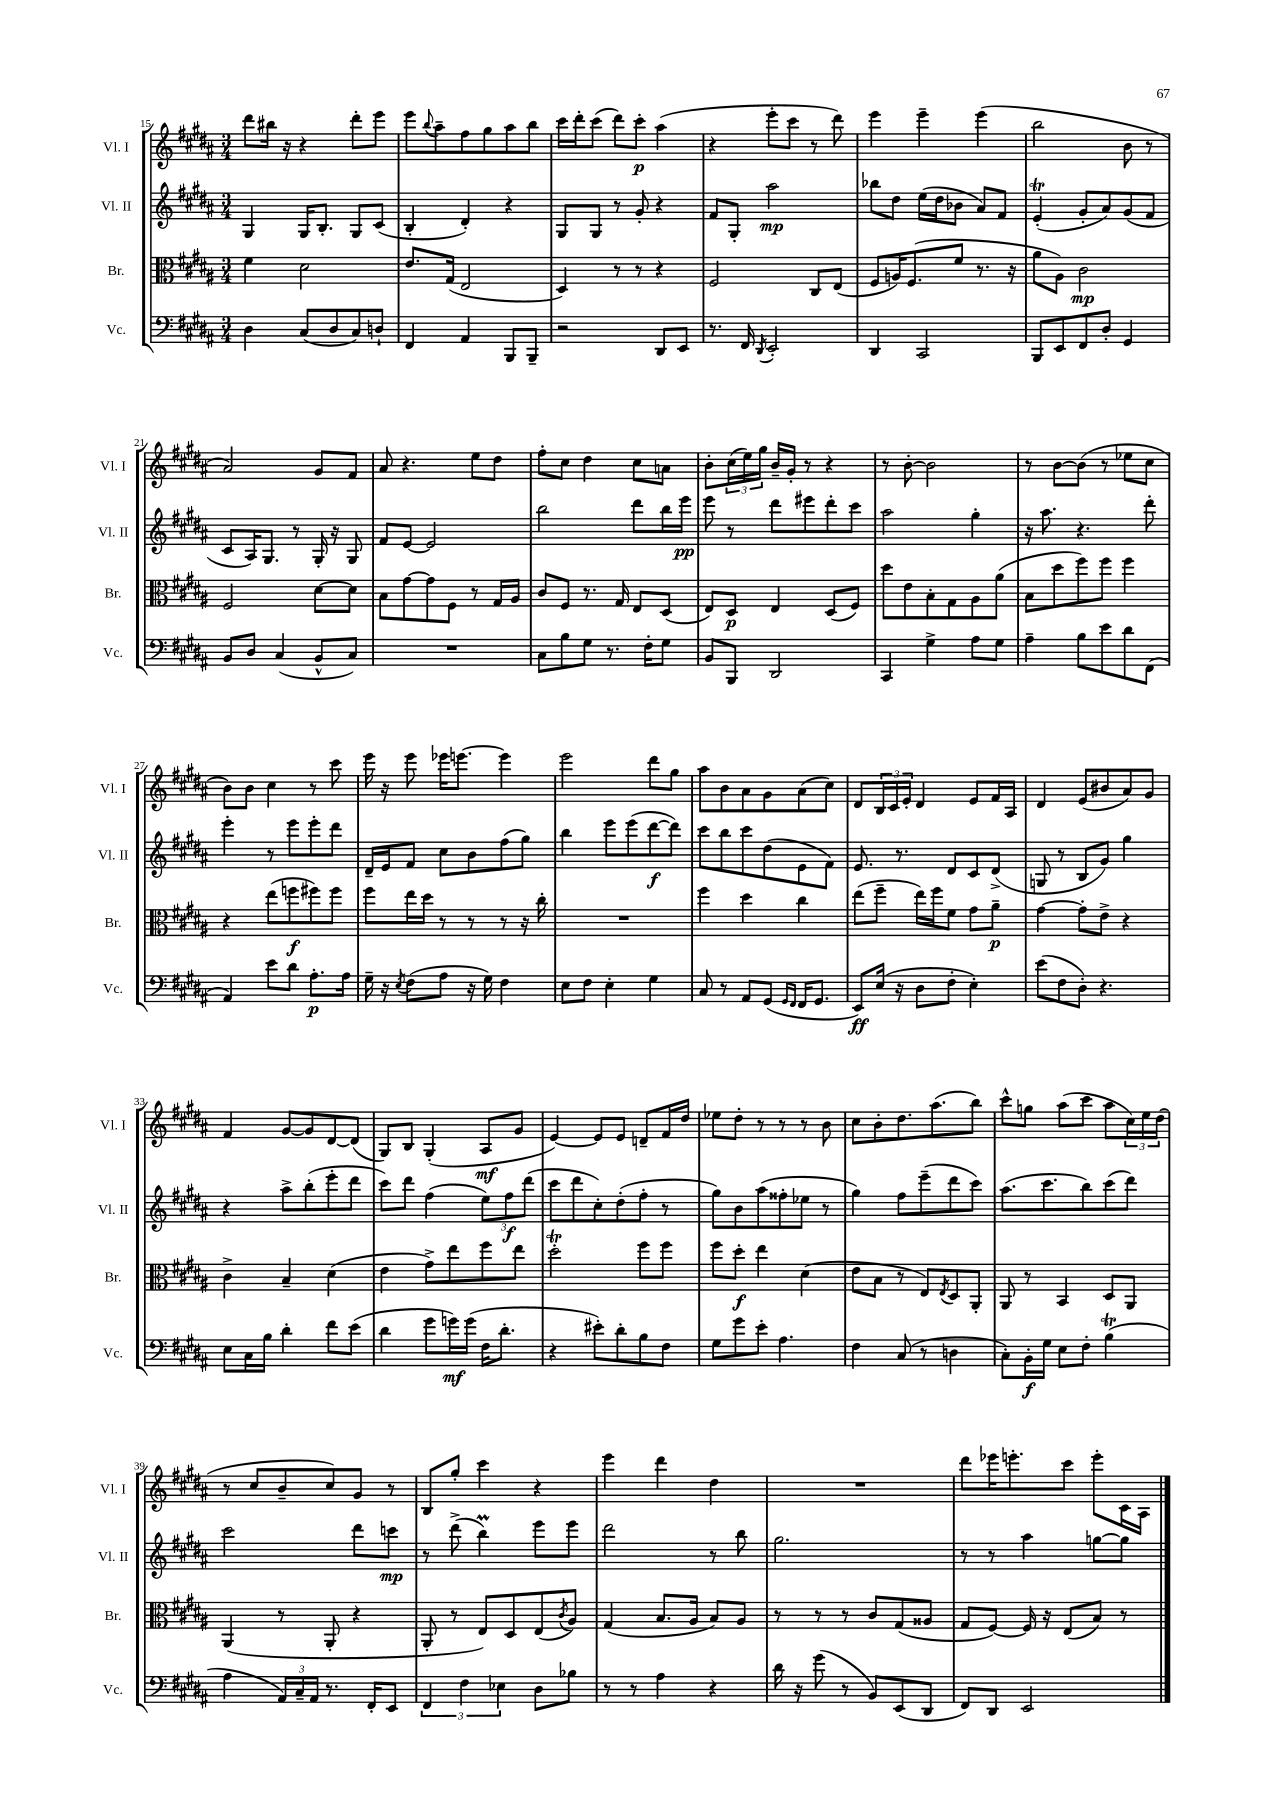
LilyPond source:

<<
\new StaffGroup <<
\new Staff = "s0" \with { instrumentName = "Vl. I" shortInstrumentName = "Vl. I" } {
    \clef treble \key b \major \numericTimeSignature \time 3/4
    dis'''8 bis''16 r16 r4 dis'''8-. e'''8 |
    e'''8 \appoggiatura { b''8 } ais''8-- fis''8 gis''8 ais''8 b''8 |
    cis'''16 dis'''16-. cis'''8( dis'''8) cis'''8-.\p ais''4( |
    r4 e'''8-. cis'''8 r8 dis'''8) |
    e'''4 e'''4-- e'''4( |
    b''2 b'8 r8 |
    ais'2) gis'8 fis'8 |
    ais'8 r4. e''8 dis''8 |
    fis''8-. cis''8 dis''4 cis''8 a'8 |
    b'8-. \tuplet 3/2 { cis''16( e''16) gis''16 } b'16-- gis'16-. r8 r4 |
    r8 b'8~-. b'2 |
    r8 b'8~ b'8( r8 ees''8 cis''8 |
    b'8) b'8 cis''4 r8 cis'''8 |
    e'''16 r16 e'''8 ees'''16 e'''8.~ e'''4 |
    e'''2 dis'''8 gis''8 |
    ais''8 b'8 ais'8 gis'8 ais'8( cis''8) |
    dis'8 \tuplet 3/2 { b16 cis'16 e'16-. } dis'4 e'8 fis'16 ais16 |
    dis'4 e'8( bis'8 ais'8) gis'8 |
    fis'4 gis'8~ gis'8 dis'8~ dis'8( |
    gis8) b8 gis4-.( ais8\mf gis'8 |
    e'4~) e'8 e'8 d'8-- fis'16 dis''16 |
    ees''8 dis''8-. r8 r8 r8 b'8 |
    cis''8 b'8-. dis''8. ais''8.( b''8) |
    cis'''8-^ g''8 ais''8( cis'''8 ais''8 \tuplet 3/2 { cis''16) e''16 dis''16( } |
    r8 cis''8 b'8-- cis''8) gis'8 r8 |
    b8 gis''8-. cis'''4 r4 |
    e'''4 dis'''4 dis''4 |
    R2. |
    dis'''8 ees'''16 e'''8.-. cis'''8 e'''8-. cis'16 ais16 \bar "|." |
}
\new Staff = "s1" \with { instrumentName = "Vl. II" shortInstrumentName = "Vl. II" } {
    \clef treble \key b \major \numericTimeSignature \time 3/4
    gis4 gis16 b8.-. gis8 cis'8( |
    b4-. dis'4-.) r4 |
    gis8 gis8 r8 gis'8-. r4 |
    fis'8 gis8-. ais''2\mp |
    bes''8 dis''8 e''16( dis''16 bes'8 ais'8) fis'8 |
    e'4-.\trill( gis'8-. ais'8) gis'8( fis'8 |
    cis'8 ais16) gis8. r8 gis16-. r16 gis8 |
    fis'8 e'8~ e'2 |
    b''2 dis'''8 b''16 e'''16\pp |
    e'''8 r8 dis'''8 eis'''8 dis'''8-. cis'''8 |
    ais''2 gis''4-. |
    r16 ais''8. r4. dis'''8-. |
    e'''4-. r8 e'''8 e'''8-. dis'''8 |
    dis'16-- e'16 fis'8 cis''8 b'8 fis''8( gis''8) |
    b''4 e'''8 e'''8( dis'''8~\f dis'''8) |
    cis'''8 b''8 cis'''8 dis''8( e'8 fis'8) |
    e'8. r8. dis'8 cis'8 dis'8->( |
    g8 r8 b8 gis'8) gis''4 |
    r4 ais''8-> b''8-.( e'''8-. dis'''8 |
    cis'''8) dis'''8 fis''4( \tuplet 3/2 { e''8) fis''8\f dis'''8( } |
    cis'''8 dis'''8 cis''8-.) dis''8-.( fis''8-. r8 |
    gis''8) b'8 ais''8( fisis''8-. ees''8 r8 |
    gis''4) fis''8 e'''8--( dis'''8 cis'''8) |
    ais''8.( cis'''8. b''8) cis'''8( dis'''8) |
    cis'''2 dis'''8 c'''8\mp |
    r8 dis'''8->( b''4\prall) e'''8 e'''8 |
    dis'''2 r8 b''8 |
    gis''2. |
    r8 r8 ais''4 g''8~ g''8 \bar "|." |
}
\new Staff = "s2" \with { instrumentName = "Br." shortInstrumentName = "Br." } {
    \clef alto \key b \major \numericTimeSignature \time 3/4
    fis'4 dis'2 |
    e'8. gis16( e2 |
    dis4) r8 r8 r4 |
    fis2 cis8 e8( |
    fis8 a16) fis8.( fis'8 r8. r16 |
    ais'8 ais8) cis'2\mp |
    fis2 dis'8~ dis'8 |
    b8 gis'8~ gis'8 fis8 r8 gis16 ais16 |
    cis'8 fis8 r8. gis16 e8 dis8( |
    e8) dis8\p e4 dis8( fis8) |
    dis''8 e'8 b8-. gis8 ais8 ais'8( |
    b8 dis''8 fis''8) fis''8 fis''4 |
    r4 e''8( f''8\f fis''8) fis''8 |
    fis''8 e''16 dis''16 r8 r8 r8 r16 cis''16-. |
    R2. |
    fis''4 dis''4 cis''4 |
    e''8( fis''8-- e''16) fis''16 fis'8 gis'8 ais'8--\p |
    gis'4~ gis'8-. e'8-> r4 |
    cis'4-> b4-- dis'4( |
    e'4 gis'8->) e''8 fis''8 e''8 |
    dis''2-.\trill fis''8 fis''8 |
    fis''8 dis''8-.\f e''4 dis'4( |
    e'8 b8 r8 e8) \acciaccatura { e8 } dis8 ais,8-. |
    ais,8 r8 b,4 dis8 ais,8 |
    ais,4( r8 ais,8-. r4 |
    ais,8-. r8 e8) dis8 e8( \acciaccatura { cis'8 } ais8) |
    gis4( b8. ais16 b8) ais8 |
    r8 r8 r8 cis'8 gis8( aisis8 |
    gis8 fis8~) fis16 r16 e8( b8) r8 \bar "|." |
}
\new Staff = "s3" \with { instrumentName = "Vc." shortInstrumentName = "Vc." } {
    \clef bass \key b \major \numericTimeSignature \time 3/4
    dis4 cis8( dis8 cis8) d8-! |
    fis,4 ais,4 b,,8 b,,8-- |
    r2 dis,8 e,8 |
    r8. fis,16 \acciaccatura { dis,8 } e,2-. |
    dis,4 cis,2 |
    b,,8 e,8 fis,8 dis8-. gis,4 |
    b,8 dis8 cis4( b,8-^ cis8) |
    R2. |
    cis8 b8 gis8 r8. fis16-. gis8 |
    b,8 b,,8 dis,2 |
    cis,4 gis4-> ais8 gis8 |
    ais4-- b8 e'8 dis'8 fis,8( |
    ais,4) e'8 dis'8 ais8.-.\p ais16 |
    gis16-- r16 \acciaccatura { e8 } fis8( ais8 r16 gis16) fis4 |
    e8 fis8 e4-. gis4 |
    cis8 r8 ais,8 gis,8( \grace { gis,16 fis,16 } fis,16 gis,8. |
    e,8\ff) e16( r16 dis8 fis8-. e4-.) |
    e'8( fis8 dis8-.) r4. |
    e8 cis16 b16 dis'4-. fis'8 e'8( |
    dis'4 gis'8 g'16\mf) g'16( fis16 dis'8.-. |
    r4 eis'8-.) dis'8-. b8 fis8 |
    gis8 gis'8 e'8-. ais4. |
    fis4 cis8( r8 d4 |
    cis8-.) b,16-.\f gis16 e8 fis8-. b4\trill( |
    ais4 \tuplet 3/2 { ais,16) cis16-- ais,16 } r8. fis,16-. e,8 |
    \tuplet 3/2 { fis,4 fis4 ees4 } dis8 bes8 |
    r8 r8 ais4 r4 |
    dis'16 r16 gis'8( r8 b,8) e,8( dis,8 |
    fis,8) dis,8 e,2 \bar "|." |
}
>>
>>
\layout { \context { \Score currentBarNumber = #15 } }
